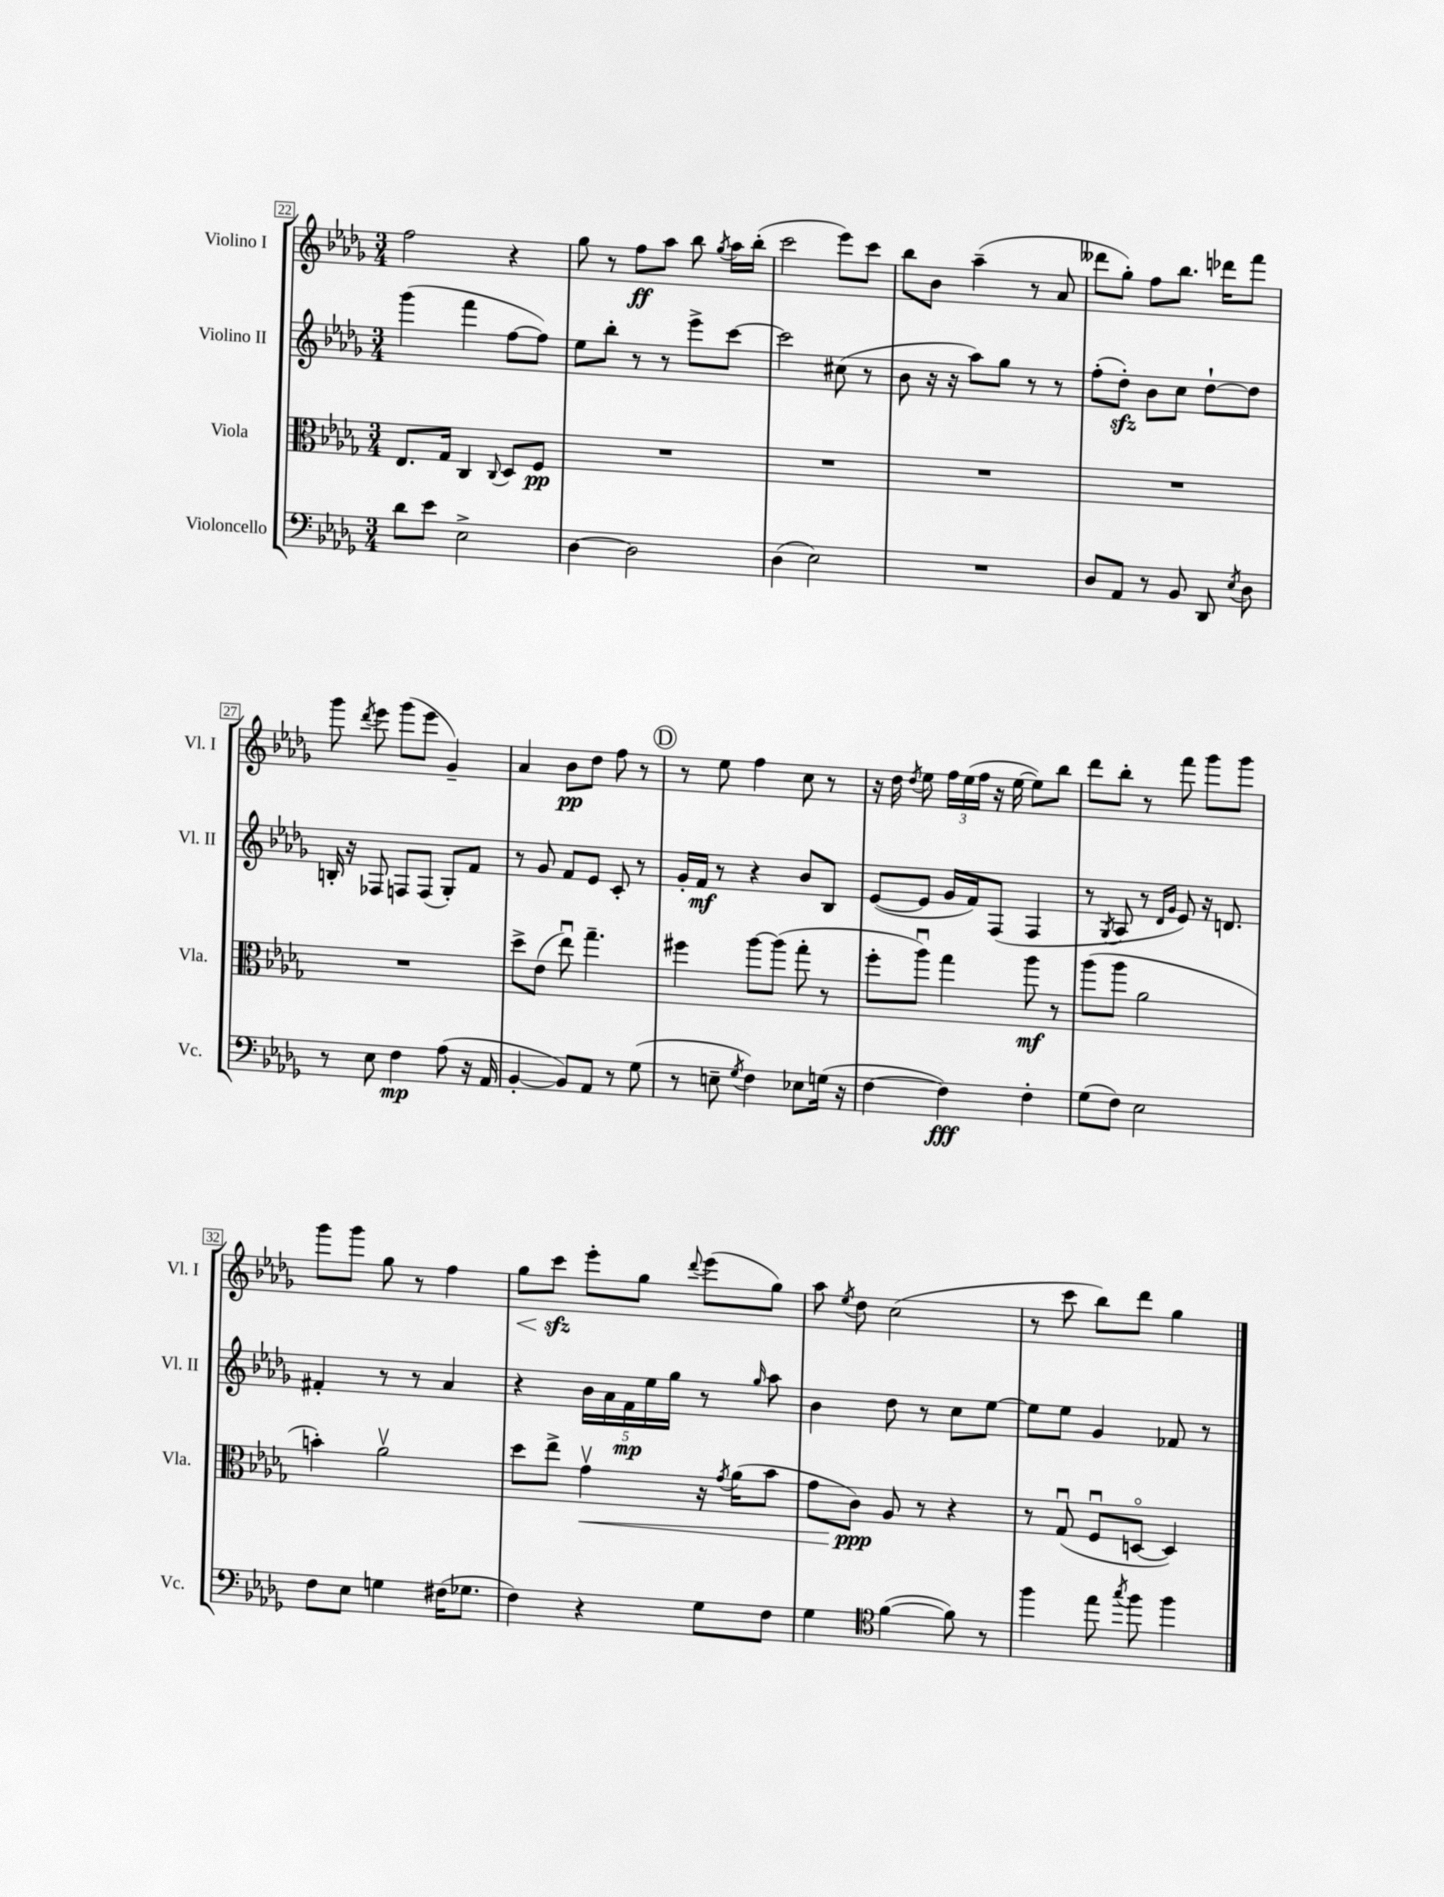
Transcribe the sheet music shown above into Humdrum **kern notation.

**kern	**dynam	**kern	**dynam	**kern	**dynam	**kern	**dynam
*part4	*part4	*part3	*part3	*part2	*part2	*part1	*part1
*staff4	*staff4	*staff3	*staff3	*staff2	*staff2	*staff1	*staff1
*I"Violoncello	*	*I"Viola	*	*I"Violino II	*	*I"Violino I	*
*I'Vc.	*	*I'Vla.	*	*I'Vl. II	*	*I'Vl. I	*
*clefF4	*	*clefC3	*	*clefG2	*	*clefG2	*
*k[b-e-a-d-g-]	*	*k[b-e-a-d-g-]	*	*k[b-e-a-d-g-]	*	*k[b-e-a-d-g-]	*
*M3/4	*	*M3/4	*	*M3/4	*	*M3/4	*
=22	=22	=22	=22	=22	=22	=22	=22
8d-\L	.	8.E-/L	.	(4ggg-\	.	2ff\	.
8e-\J	.	.	.	.	.	.	.
.	.	16G-/Jk	.	.	.	.	.
2E-^\	.	4C/	.	4fff\	.	.	.
.	.	8qqC/	.	.	.	.	.
.	.	8D-/L	.	[8ff\L	.	4r	.
.	.	8F/J	pp	8ff\J])	.	.	.
=23	=23	=23	=23	=23	=23	=23	=23
[4D-\	.	2.r	.	8ee-\L	.	8gg-\	.
.	.	.	.	8bb-'\J	.	8r	.
2D-\]	.	.	.	8r	.	8ff\L	ff
.	.	.	.	8r	.	8aa-\J	.
.	.	.	.	8eee-^\L	.	8bb-\	.
.	.	.	.	.	.	8qgg-/	.
.	.	.	.	[8ccc\J	.	16aa-\LL	.
.	.	.	.	.	.	(16bb-'\JJ	.
=24	=24	=24	=24	=24	=24	=24	=24
(4D-\	.	2.r	.	2ccc\]	.	2ccc\	.
2E-\)	.	.	.	.	.	.	.
.	.	.	.	(8cc#X\	.	8eee-\L)	.
.	.	.	.	8r	.	8ccc\J	.
=25	=25	=25	=25	=25	=25	=25	=25
2.r	.	2.r	.	8b-\	.	8bb-\L	.
.	.	.	.	16r	.	8b-\J	.
.	.	.	.	16r	.	.	.
.	.	.	.	8aa-\L)	.	(4aa-~\	.
.	.	.	.	8gg-\J	.	.	.
.	.	.	.	8r	.	8r	.
.	.	.	.	8r	.	8a-/	.
=26	=26	=26	=26	=26	=26	=26	=26
8D-/L	.	2.r	.	(8ff'\L	.	8ddd--X\L	.
8AA-/J	.	.	.	8dd-zz'\J)	.	8gg-'\J)	.
8r	.	.	.	8b-\L	.	8ff\L	.
8BB-/	.	.	.	8cc\J	.	8.bb-\J	.
8DD-/	.	.	.	[8dd-`\L	.	.	.
.	.	.	.	.	.	16ddd-X\KL	.
8qE-/	.	.	.	.	.	.	.
8D-\	.	.	.	8dd-\J]	.	8fff\J	.
!!LO:LB:g=z
=27	=27	=27	=27	=27	=27	=27	=27
8r	.	2.r	.	16Bn'/	.	8ggg-\	.
.	.	.	.	16r	.	.	.
.	.	.	.	.	.	8qddd-/	.
8E-\	.	.	.	8F-X/	.	8eee-\	.
4F\	mp	.	.	8Fn/L	.	(8ggg-\L	.
.	.	.	.	(8F/J	.	8eee-\J	.
(8A-\	.	.	.	8G-'/L)	.	4g-~/)	.
16r	.	.	.	8f/J	.	.	.
16AA-/	.	.	.	.	.	.	.
=28	=28	=28	=28	=28	=28	=28	=28
[4BB-'/	.	8dd-^\L	.	8r	.	4a-/	.
.	.	(8e-\J	.	8g-/	.	.	.
8BB-/L])	.	8ee-u\)	.	8f/L	.	8b-\L	pp
8AA-/J	.	4.gg-~\	.	8e-/J	.	8dd-\J	.
8r	.	.	.	8c'/	.	8ff\	.
(8G-\	.	.	.	8r	.	8r	.
!!LO:REH:place=s1:t=D
=29	=29	=29	=29	=29	=29	=29	=29
8r	.	4ff#X\	.	16g-'/LL	.	8r	.
.	.	.	.	16f/JJ	mf	.	.
8En~\	.	.	.	8r	.	8ee-\	.
8qG-/	.	.	.	.	.	.	.
4F\)	.	[8aa-\L	.	4r	.	4ff\	.
.	.	(8aa-\J]	.	.	.	.	.
8E-X\L	.	8gg-'\	.	8b-/L	.	8cc\	.
(16Gn\Jk	.	8r	.	8B-/J	.	8r	.
16r	.	.	.	.	.	.	.
=30	=30	=30	=30	=30	=30	=30	=30
[4F\	.	8ff'\L	.	([8e-/L	.	16r	.
.	.	.	.	.	.	16dd-\	.
.	.	.	.	.	.	8qdd-/	.
.	.	8aa-u\J)	.	8e-/J]	.	8ee-\	.
4F\])	fff	4gg-\	.	16g-/LL	.	24ff\LL	.
.	.	.	.	.	.	(24ee-\	.
.	.	.	.	16f/J)	.	.	.
.	.	.	.	.	.	24ff\JJ	.
.	.	.	.	(8F/J	.	16r	.
.	.	.	.	.	.	[16ee-\	.
4F'\	.	8aa-\	mf	4F/	.	8ee-\L])	.
.	.	8r	.	.	.	8bb-\J	.
=31	=31	=31	=31	=31	=31	=31	=31
(8G-\L	.	(8aa-\L	.	8r	.	8ddd-\L	.
.	.	.	.	8qG-/	.	.	.
8F\J)	.	8aa-\J	.	8A-/	.	8bb-'\J	.
2E-\	.	2a-\	.	8r	.	8r	.
.	.	.	.	16qqd-/LL	.	.	.
.	.	.	.	16qqg-/JJ	.	.	.
.	.	.	.	8e-/)	.	8fff\	.
.	.	.	.	16r	.	8ggg-\L	.
.	.	.	.	8.dn/	.	.	.
.	.	.	.	.	.	8ggg-\J	.
!!LO:LB:g=z
=32	=32	=32	=32	=32	=32	=32	=32
8F\L	.	4bn'\)	.	4f#X'/	.	8ggg-\L	.
8E-\J	.	.	.	.	.	8ggg-\J	.
4Gn\	.	2a-v\	.	8r	.	8gg-\	.
.	.	.	.	8r	.	8r	.
(16F#X\KL	.	.	.	4a-/	.	4ff\	.
8.G-X\J	.	.	.	.	.	.	.
=33	=33	=33	=33	=33	=33	=33	=33
!	!	!	!	!	!	!	!LO:HP:b
4F\)	.	8dd-\L	.	4r	.	8gg-\L	<
.	.	8ee-^\J	.	.	.	8ccczz\J	.
!	!	!	!LO:HP:b	!	!	!	!
4r	.	4g-v\	<	20b-\LL	.	8eee-'\L	[
.	.	.	.	20a-\	.	.	.
.	.	.	.	20f\	mp	.	.
.	.	.	.	.	.	8gg-\J	.
.	.	.	.	20ee-\	.	.	.
.	.	.	.	20gg-\JJ	.	.	.
.	.	.	.	.	.	8qqddd-/	.
8G-\L	.	16r	.	8r	.	(8eee-\L	.
.	.	8qg-/	.	.	.	.	.
.	.	(16a-\KL	.	.	.	.	.
.	.	.	.	16qqgg-/	.	.	.
8F\J	.	8b-\J	.	8aa-\	.	8gg-\J)	.
=34	=34	=34	=34	=34	=34	=34	=34
4G-\	.	8g-\L	.	4b-\	.	8aa-\	.
.	.	.	.	.	.	8qee-/	.
.	.	8c\J)	ppp	.	.	8dd-\	.
*clefC4	*	*	*	*	*	*	*
([4f\	.	8A-/	[	8dd-\	.	(2cc\	.
.	.	8r	.	8r	.	.	.
8f\])	.	4r	.	8cc\L	.	.	.
8r	.	.	.	[8ee-\J	.	.	.
=35	=35	=35	=35	=35	=35	=35	=35
4ff\	.	8r	.	8ee-\L]	.	8r	.
.	.	(8G-u/	.	8ee-\J	.	8ccc\	.
8ee-\	.	8Fu/L	.	4g-/	.	8bb-\L)	.
8qgg-/	.	.	.	.	.	.	.
8ff\	.	[8Dn/J	.	.	.	8ddd-\J	.
4ff\	.	4D/])	.	8f-X/	.	4gg-\	.
.	.	.	.	8r	.	.	.
==	==	==	==	==	==	==	==
*-	*-	*-	*-	*-	*-	*-	*-
